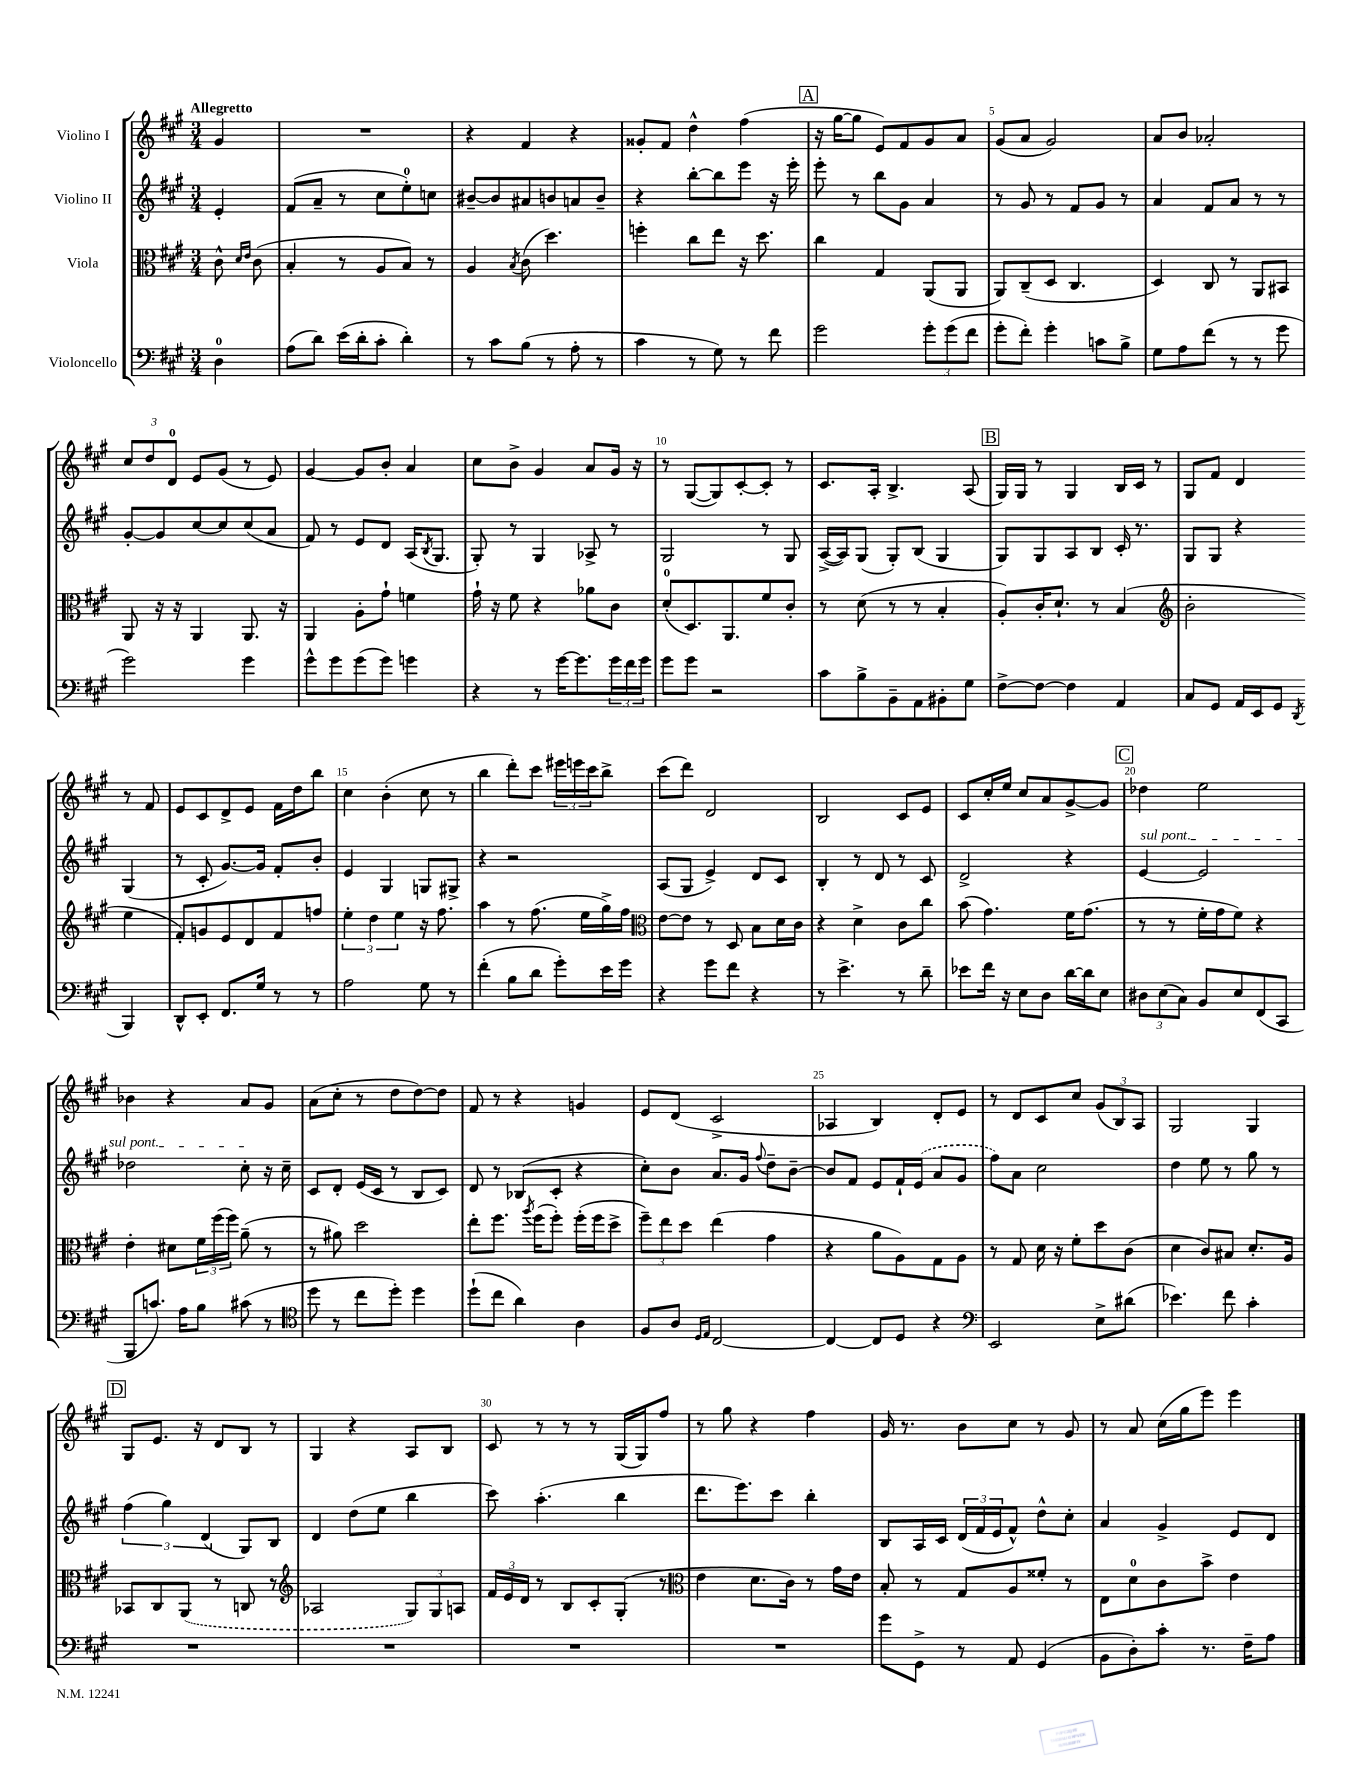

**kern	**kern	**kern	**kern
*staff4	*staff3	*staff2	*staff1
*clefF4	*clefC3	*clefG2	*clefG2
*k[f#c#g#]	*k[f#c#g#]	*k[f#c#g#]	*k[f#c#g#]
*M3/4	*M3/4	*M3/4	*M3/4
4D\	8c#^^\	4e'/	4g#/
.	16qqd/LL	.	.
.	16qqe/JJ	.	.
.	(8c#\	.	.
=	=	=	=
(8A\L	4B'/	(8f#/L	2.r
8d\J)	.	8a~/J	.
(16e\LL	8r	8r	.
16d'\J	.	.	.
8c#'\J	8A/L	8cc#\L	.
4d'\)	8B/J)	8ee'\)	.
.	8r	8cc\J	.
=	=	=	=
8r	4A/	[8b#~/L	4r
8c#\L	.	8b#/]	.
.	8qB/	.	.
(8B\J	(8c#\	8a#/	4f#/
8r	4.dd\)	8b/	.
8A'\	.	8a/	4r
8r	.	8b~/J	.
=	=	=	=
4c#\	4ff'\	4r	8g##'/L
.	.	.	8f#/J
8r	8cc#\L	[8bb'\L	4dd^^\
8G#\)	8ee\J	8bb\]	.
8r	16r	8eee\J	(4ff#\
.	8.dd\	.	.
8f#\	.	16r	.
.	.	16eee'\	.
=	=	=	=
2g#\	4cc#\	8eee'\	16r
.	.	.	[16gg#\LK
.	.	8r	8gg#\]J
.	4G#/	8bb\L	8e/L)
.	.	8g#\J	8f#/
12g#'\L	(8AA/L	4a/	8g#/
(12g#\	.	.	.
.	8AA/J	.	8a/J
12f#\J	.	.	.
=	=	=	=
8g#'\L	8AA/L)	8r	(8g#/L
8f#'\J)	(8C#~/	8g#/	8a/J
4g#'\	8D/J	8r	2g#/)
.	4.C#/	8f#/L	.
8c\L	.	8g#/J	.
8B^\J	.	8r	.
=	=	=	=
8G#\L	4D/)	4a/	8a/L
8A\	.	.	8b/J
(8f#\J	8C#/	8f#/L	2a-'/
8r	8r	8a/J	.
8r	8AA/L	8r	.
8g#\	8BB#/J	8r	.
=	=	=	=
2g#\)	8AA/	[8g#'/L	12cc#/L
.	.	.	12dd/
.	16r	8g#/]	.
.	.	.	12d/J
.	16r	.	.
.	4AA/	[8cc#/	8e/L
.	.	8cc#/]	(8g#/J
4g#\	8.AA/	(8cc#/	8r
.	.	8a/J	8e/)
.	16r	.	.
=	=	=	=
8g#^^\L	4AA/	8f#/)	[4g#/
8g#\	.	8r	.
(8g#\	8A'\L	8e/L	8g#/]L
8g#\J)	8g#`\J	8d/J	8b'/J
4g\	4f\	(16A/LK	4a/
.	.	8qB/	.
.	.	8.G#/J	.
=	=	=	=
4r	16g#`\	8G#'/)	8cc#\L
.	16r	.	.
.	8f#\	8r	8b^\J
8r	4r	4G#/	4g#/
[16g#\LK	.	.	.
8.g#\]	.	.	.
.	8a-\L	8A-^/	8a/L
24g#\L	8c#\J	8r	16g#/Jk
24f#\	.	.	.
.	.	.	16r
24g#\JJ	.	.	.
=	=	=	=
8g#\L	(8d'/L	2G#/	8r
8g#\J	8.D/)	.	([8G#/L
2r	.	.	8G#/])
.	8.AA/	.	.
.	.	.	[8c#'/
.	8f#/	8r	8c#'/]J
.	8c#'/J	8G#/	8r
=	=	=	=
8c#\L	8r	([16A^/LL	8.c#/L
.	.	16A/]J)	.
8B^\	(8d\	(8G#/J	.
.	.	.	16A'/Jk
8BB~\	8r	8G#'/L)	4.B^/
8AA\	8r	(8B/J	.
8BB#'\	4B'/	4G#/	.
8G#\J	.	.	(8A/
=	=	=	=
[8F#^\L	8A'/L)	8G#/L)	16G#/LL)
.	.	.	16G#/JJ
8F#\_J	16c#'/K	8G#/	8r
.	8.d`/J	.	.
4F#\]	.	8A/	4G#/
.	8r	8B/J	.
4AA/	(4B/	16c#'/	16B/LL
.	.	8.r	16c#/JJ
.	.	.	8r
=	=	=	=
*	*clefG2	*	*
8C#/L	2b'\	8G#/L	8G#/L
8GG#/J	.	8G#/J	8f#/J
16AA/LL	.	4r	4d/
16EE/J	.	.	.
8GG#/J	.	.	.
8qDD/	.	.	.
4BBB/	4ee\	(4G#/	8r
.	.	.	8f#/
=	=	=	=
8DD^^/L	8f#'/L)	8r	8e/L
8EE'/J	8g/	8c#'/	8c#/
8.FF#/L	8e/	[8.g#/L)	8d^/
.	8d/	.	8e/J
16G#/Jk	.	16g#/]Jk	.
8r	8f#/	8f#'/L	16f#\LL
.	.	.	16dd\J
8r	8ff/J	8b'/J	8bb\J
=	=	=	=
2A\	6ee'\	4e/	4cc#\
.	6dd\	.	.
.	.	4G#/	(4b'\
.	6ee\	.	.
8G#\	16r	8G/L	8cc#\
.	8.ff#\	.	.
8r	.	8G#^/J	8r
=	=	=	=
(4f#'\	4aa\	4r	4bb\
8B\L	8r	2r	8ddd'\L)
8d\J	(8.ff#\	.	8ccc#\J
8g#'\L)	.	.	24eee#\LL
.	.	.	24eee\
.	16ee\LL	.	.
.	.	.	24ccc#\J
16e\L	16gg#^\)	.	8bb^\J
16g#\JJ	16ff#\JJ	.	.
=	=	=	=
*	*clefC3	*	*
4r	[8e\L	(8A/L	(8ccc#\L
.	8e\]J	8G#/J	8ddd\J)
8g#\L	8r	4e^/)	2d/
8f#\J	8D/	.	.
4r	8B\L	8d/L	.
.	16d\L	8c#/J	.
.	16c#\JJ	.	.
=	=	=	=
8r	4r	4B'/	2B/
4.e^\	.	.	.
.	4d^\	8r	.
.	.	8d/	.
8r	8c#\L	8r	8c#/L
8d~\	8cc#\J	8c#/	8e/J
=	=	=	=
8e-\L	(8b\	2d^/	8c#/L
16f#\Jk	4.g#\)	.	16cc#'/L
16r	.	.	16ee/JJ
8E\L	.	.	8cc#/L
8D\J	.	.	8a/
[16d\LL	16f#\LK	4r	[8g#^/
16d\]J	(8.g#\J	.	.
8E\J	.	.	8g#/]J
=	=	=	=
12D#\L	8r	[4e/	4dd-\
(12E\	.	.	.
.	8r	.	.
12C#\J)	.	.	.
8BB/L	16f#'\LL	2e/]	2ee\
.	16g#\J	.	.
8E/	8f#\J)	.	.
(8FF#/	4r	.	.
8CC#/J	.	.	.
=	=	=	=
8BBB/L	4e'\	2dd-\	4b-\
8.c/J)	.	.	.
.	8d#\L	.	4r
16A\LK	.	.	.
8B\J	24f#\L	.	.
.	(24ff#\	.	.
.	24ff#\JJ)	.	.
(8c#\	(8a~\	8cc#'\	8a/L
8r	8r	16r	8g#/J
.	.	16cc#~\	.
=	=	=	=
*clefC4	*	*	*
8dd\	8r	8c#/L	(8a\L
8r	8a#\)	8d'/J	8cc#'\J
8cc#\L	2dd\	(16e/LL	8r
.	.	16c#/JJ	.
8dd'\J)	.	8r	8dd\L
4dd\	.	8B/L	[8dd\)
.	.	8c#/J)	8dd\]J
=	=	=	=
(8dd`\L	8ee'\L	8d/	8f#/
8cc#\J	8.ff#\J	8r	8r
4a\)	.	(8B-/L	4r
.	8qaa/	.	.
.	(16ff#\LK	.	.
.	8ff#'\J)	8c#'/J	.
4A\	(16ff#'\LL	4r	4g/
.	16ff#\J	.	.
.	8dd^\J	.	.
=	=	=	=
8F#/L	12ff#~\L)	8cc#'\L)	8e/L
.	12ee\	.	.
8A/J	.	8b\J	(8d/J
.	12dd\J	.	.
16qqD/LL	.	.	.
16qqE/JJ	.	.	.
[2C#/	(4ee\	8.a/L	2c#^/
.	.	16g#/Jk	.
.	.	8qqff#/	.
.	4g#\	8dd~\L	.
.	.	[8b~\J	.
=	=	=	=
4C#/_	4r	8b/]L	4A-/
.	.	8f#/J	.
8C#/]L	8a\L	8e/L	4B/)
8D/J	8A\)	16f#`/L	.
.	.	(16e/JJ	.
4r	8G#\	8a/L	8d'/L
.	8A\J	8g#/J	8e/J
=	=	=	=
*clefF4	*	*	*
2EE/	8r	8ff#\L)	8r
.	8G#/	8a\J	8d/L
.	16d\	2cc#\	8c#/
.	16r	.	.
.	8f#'\L	.	8cc#/J
8E^\L	8dd\	.	(12g#/L
.	.	.	12B/)
(8d#\J	(8c#\J	.	.
.	.	.	12A/J
=	=	=	=
4.e-\)	4d\	4dd\	2G#/
.	8c#/L)	8ee\	.
8f#\	8B#/J	8r	.
4c#'\	8.d'/L	8gg#\	4G#/
.	.	8r	.
.	16A/Jk	.	.
=	=	=	=
2.r	8BB-/L	(6ff#\	8G#/L
.	8C#/	.	8.e/J
.	.	6gg#\)	.
.	(8AA/J	.	.
.	.	.	16r
.	.	(6d/	.
.	8r	.	8d/L
.	8C/	8G#/L)	8B/J
.	8r	8B/J	8r
=	=	=	=
*	*clefG2	*	*
2.r	2A-/	4d/	4G#/
.	.	(8dd\L	4r
.	.	8ee\J	.
.	12G#/L)	4bb\	8A/L
.	12G#/	.	.
.	.	.	8B/J
.	12A/J	.	.
=	=	=	=
2.r	24f#/LL	8ccc#\)	8c#/
.	24e/	.	.
.	24d/JJ	.	.
.	8r	(4.aa'\	8r
.	8B/L	.	8r
.	8c#'/	.	8r
.	(8G#'/J	4bb\	(16G#/LL
.	.	.	16G#/J)
.	8r	.	8ff#/J
=	=	=	=
*	*clefC3	*	*
2.r	4e\	8.ddd\L	8r
.	.	.	8gg#\
.	.	8.eee\)	.
.	8.d\L	.	4r
.	.	8ccc#\J	.
.	16c#\Jk)	.	.
.	8r	4bb'\	4ff#\
.	16g#\LL	.	.
.	16e\JJ	.	.
=	=	=	=
8g#\L	8B'/	8B/L	16g#/
.	.	.	8.r
8GG#^\J	8r	16A/L	.
.	.	16c#/JJ	.
8r	8G#/L	(24d/LL	8b\L
.	.	24f#/	.
.	.	24e/J	.
8AA/	8A/	8f#^^/J)	8cc#\J
(4GG#/	8f##'/J	8dd^^\L	8r
.	8r	8cc#'\J	8g#/
=	=	=	=
8BB\L	8E\L	4a/	8r
8D'\)	8d\	.	8a/
8c#'\J	8c#\	4g#^/	(16cc#\LL
.	.	.	16gg#\J
8.r	8b^\J	.	8eee\J)
.	4e\	8e/L	4eee\
16F#~\LK	.	.	.
8A\J	.	8d/J	.
==	==	==	==
*-	*-	*-	*-
